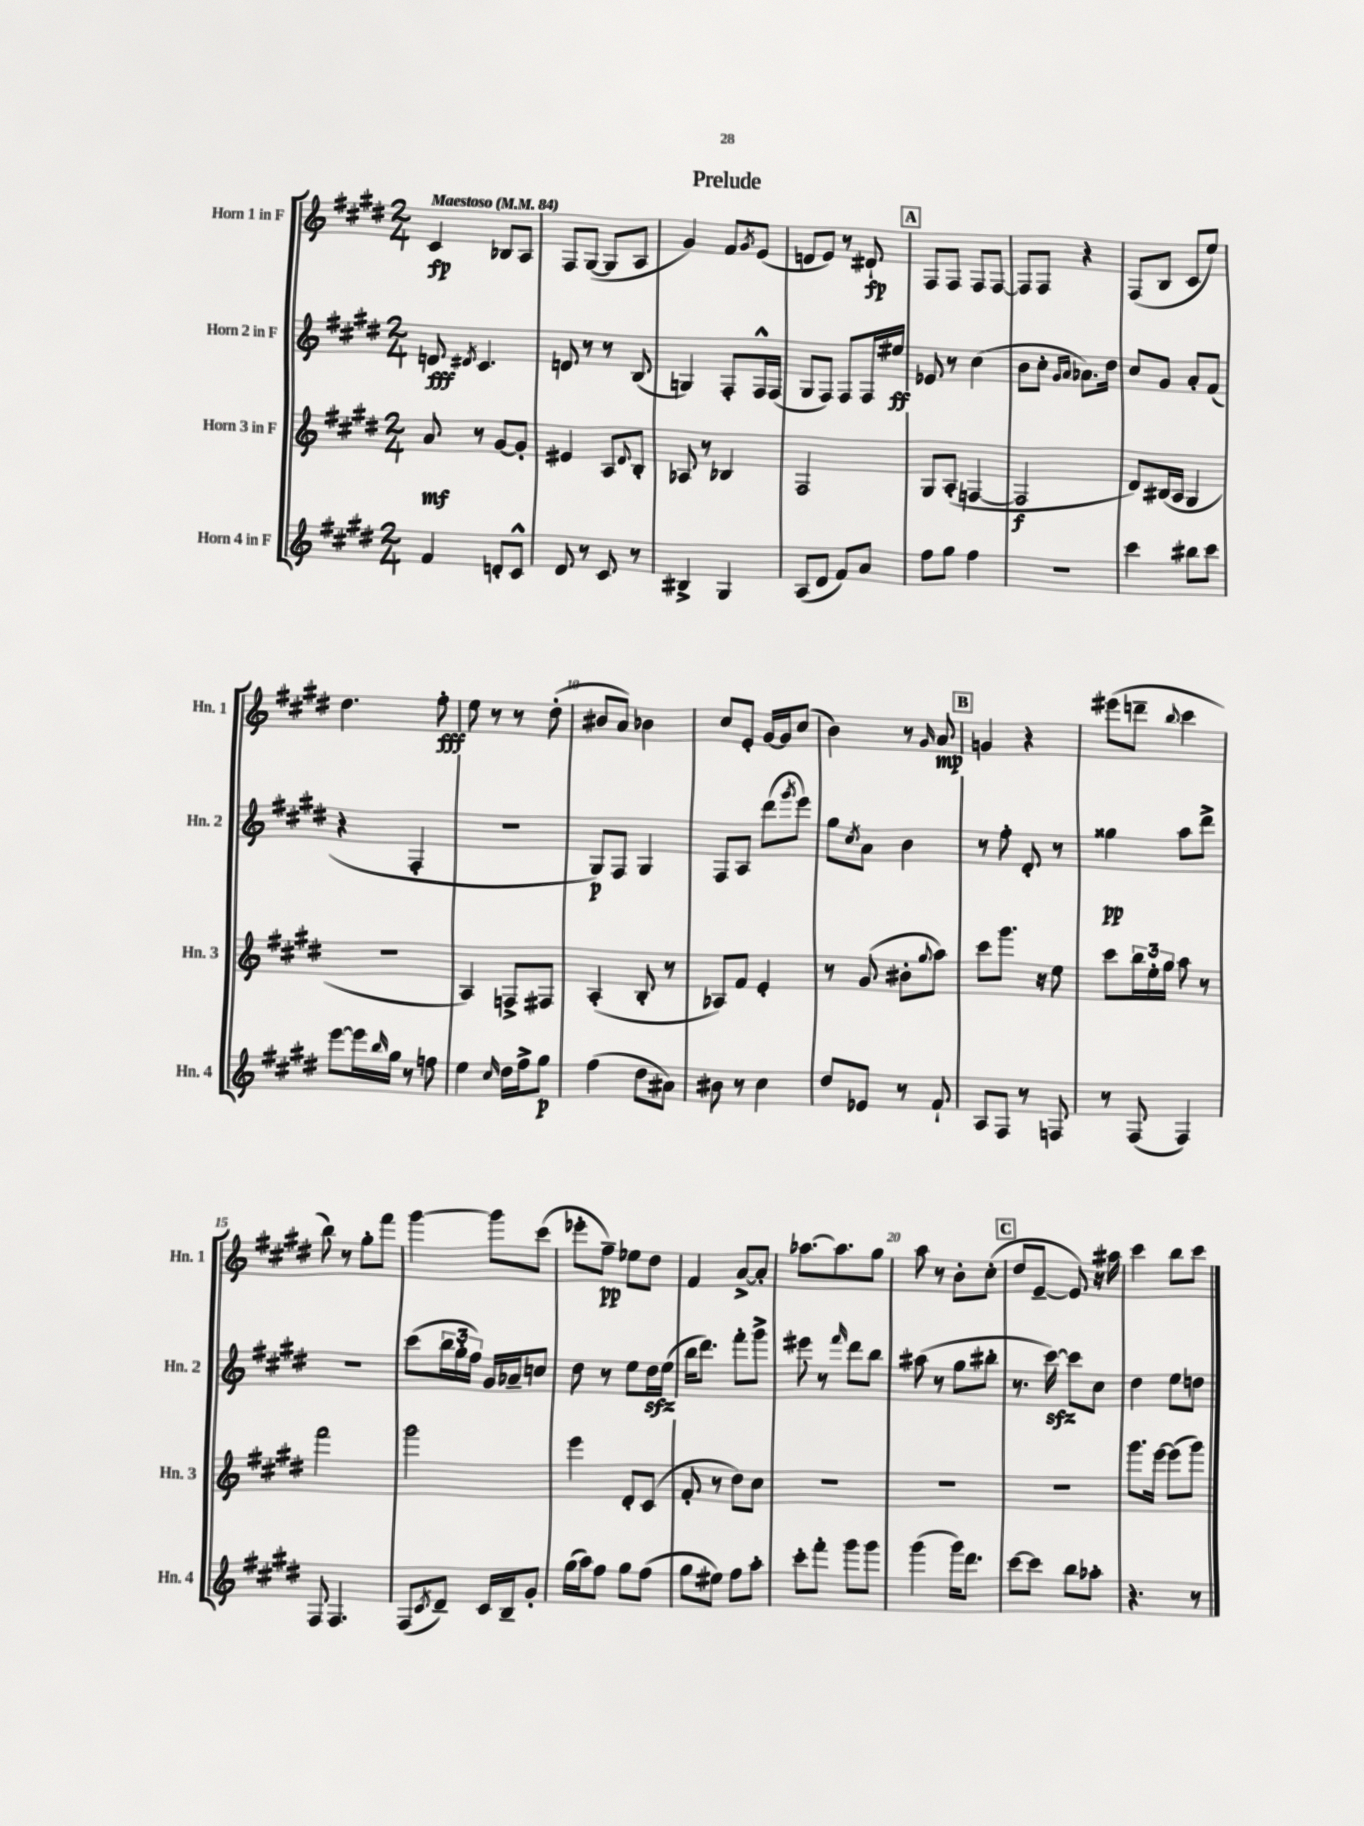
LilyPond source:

\header { title = "Prelude" }
<<
\new StaffGroup <<
\new Staff = "s0" \with { instrumentName = "Horn 1 in F" shortInstrumentName = "Hn. 1" } {
    \clef treble \key e \major \numericTimeSignature \time 2/4 \tempo "Maestoso" 4 = 84
    cis'4\fp bes8 a8 |
    fis8 gis8~( gis8 a8 |
    gis'4) fis'8 \acciaccatura { gis'8 } e'8( |
    d'8 e'8) r8 dis'8-!\fp |
    \mark \markup { \box "A" } fis8 fis8 fis8 fis8~ |
    fis8 fis8 r4 |
    fis8( b8 cis'8 e''8) |
    dis''4. fis''8-.\fff |
    e''8 r8 r8 dis''8-.( |
    bis'8 a'8) bes'4 |
    cis''8 e'8-. gis'16~ gis'16 cis''8( |
    b'4) r8 \grace { gis'16 } a'8\mp |
    \mark \markup { \box "B" } g'4 r4 |
    eis'''8( d'''8-- \appoggiatura { b''8 } cis'''4 |
    b''8) r8 gis''8-. fis'''8 |
    gis'''4~ gis'''8 cis'''8( |
    ees'''8-. fis''8--\pp) ees''8 dis''8 |
    fis'4 a'8~-> a'8-. |
    aes''8.~ aes''8. gis''8 |
    a''8 r8 b'8-. cis''8-.( |
    \mark \markup { \box "C" } dis''8 e'8~-- e'8) r16 ais''16 |
    cis'''4 b''8 cis'''8 \bar "|." |
}
\new Staff = "s1" \with { instrumentName = "Horn 2 in F" shortInstrumentName = "Hn. 2" } {
    \clef treble \key e \major \numericTimeSignature \time 2/4
    d'8\fff \acciaccatura { dis'8 } cis'4. |
    d'8 r8 r8 b8( |
    g4) fis8-. fis16-^ fis16( |
    gis8 fis8) fis8 fis16 eis''16\ff |
    \mark \markup { \box "A" } ees'8 r8 cis''4( |
    b'8 cis''8-. \grace { gis'16 a'16 } aes'8.) dis''16 |
    cis''8 gis'8 a'8-. fis'8( |
    r4 fis4-. |
    r2 |
    gis8\p) fis8 gis4 |
    fis8 a8 dis'''8( \acciaccatura { gis'''8 } e'''8) |
    gis''8 \acciaccatura { cis''8 } a'8 b'4 |
    \mark \markup { \box "B" } r8 fis''8-. dis'8-. r8 |
    gisis''4\pp a''8 dis'''8-> |
    R2 |
    cis'''8( \tuplet 3/2 { b''16 gis''16-. fis''16) } gis'16 aes'16-- c''8 |
    dis''8 r8 e''8 dis''16\sfz e''16( |
    b''16 dis'''8.) fis'''8-. gis'''8-> |
    eis'''8 r8 \grace { fis'''16 } dis'''8 b''8 |
    ais''8( r8 gis''8 bis''8-. |
    \mark \markup { \box "C" } r8. cis'''16~\sfz) cis'''8 cis''8 |
    dis''4 e''8 d''8 \bar "|." |
}
\new Staff = "s2" \with { instrumentName = "Horn 3 in F" shortInstrumentName = "Hn. 3" } {
    \clef treble \key e \major \numericTimeSignature \time 2/4
    a'8\mf r8 gis'8~ gis'8-. |
    eis'4 a8 \appoggiatura { dis'8 } b8-. |
    aes8 r8 bes4 |
    fis2 |
    \mark \markup { \box "A" } gis8 a8-.( f4~ |
    f2\f |
    dis'8) bis16( a16 gis4 |
    R2 |
    a4) f8-> fis8 |
    a4-.( b8-. r8 |
    aes8) fis'8 e'4-. |
    r8 gis'8( bis'8-. \appoggiatura { gis''8 } a''8) |
    \mark \markup { \box "B" } cis'''8 gis'''8. r16 e''8 |
    cis'''8 \tuplet 3/2 { b''16 e''16-. gis''16 } a''8 r8 |
    fis'''2 |
    gis'''2 |
    e'''4 dis'8-. cis'8( |
    fis'8-. r8 dis''8) cis''8 |
    R2 |
    R2 |
    \mark \markup { \box "C" } R2 |
    gis'''8. e'''16~ e'''8( gis'''8) \bar "|." |
}
\new Staff = "s3" \with { instrumentName = "Horn 4 in F" shortInstrumentName = "Hn. 4" } {
    \clef treble \key e \major \numericTimeSignature \time 2/4
    fis'4 d'8-. cis'8-^ |
    dis'8 r8 cis'8 r8 |
    bis4-> gis4 |
    a8( dis'8 fis'8) a'8 |
    \mark \markup { \box "A" } fis''8 gis''8 fis''4 |
    r2 |
    cis'''4 bis''8 cis'''8 |
    e'''8~ e'''16 \grace { b''16 } gis''16 r8 f''8 |
    e''4 \grace { cis''16 } dis''16 fis''16-> gis''8\p |
    fis''4( dis''8 ais'8) |
    bis'8 r8 cis''4 |
    dis''8 ees'8 r8 fis'8-! |
    \mark \markup { \box "B" } a8 fis8 r8 f8 |
    r8 fis8( fis4) |
    fis8 fis4. |
    fis8( \acciaccatura { cis'8 } dis'8--) cis'16 b16-- gis'8-. |
    gis''16( a''16) fis''8 gis''8 fis''8( |
    gis''8 eis''8) fis''8 a''8-. |
    cis'''8-. fis'''8-. gis'''8 gis'''8 |
    gis'''4( gis'''16) dis'''8. |
    \mark \markup { \box "C" } cis'''8~ cis'''8 b''8 aes''8-. |
    r4. r8 \bar "|." |
}
>>
>>
\layout { \context { \Score \override BarNumber.break-visibility = ##(#f #t #t) barNumberVisibility = #(every-nth-bar-number-visible 5) } }
